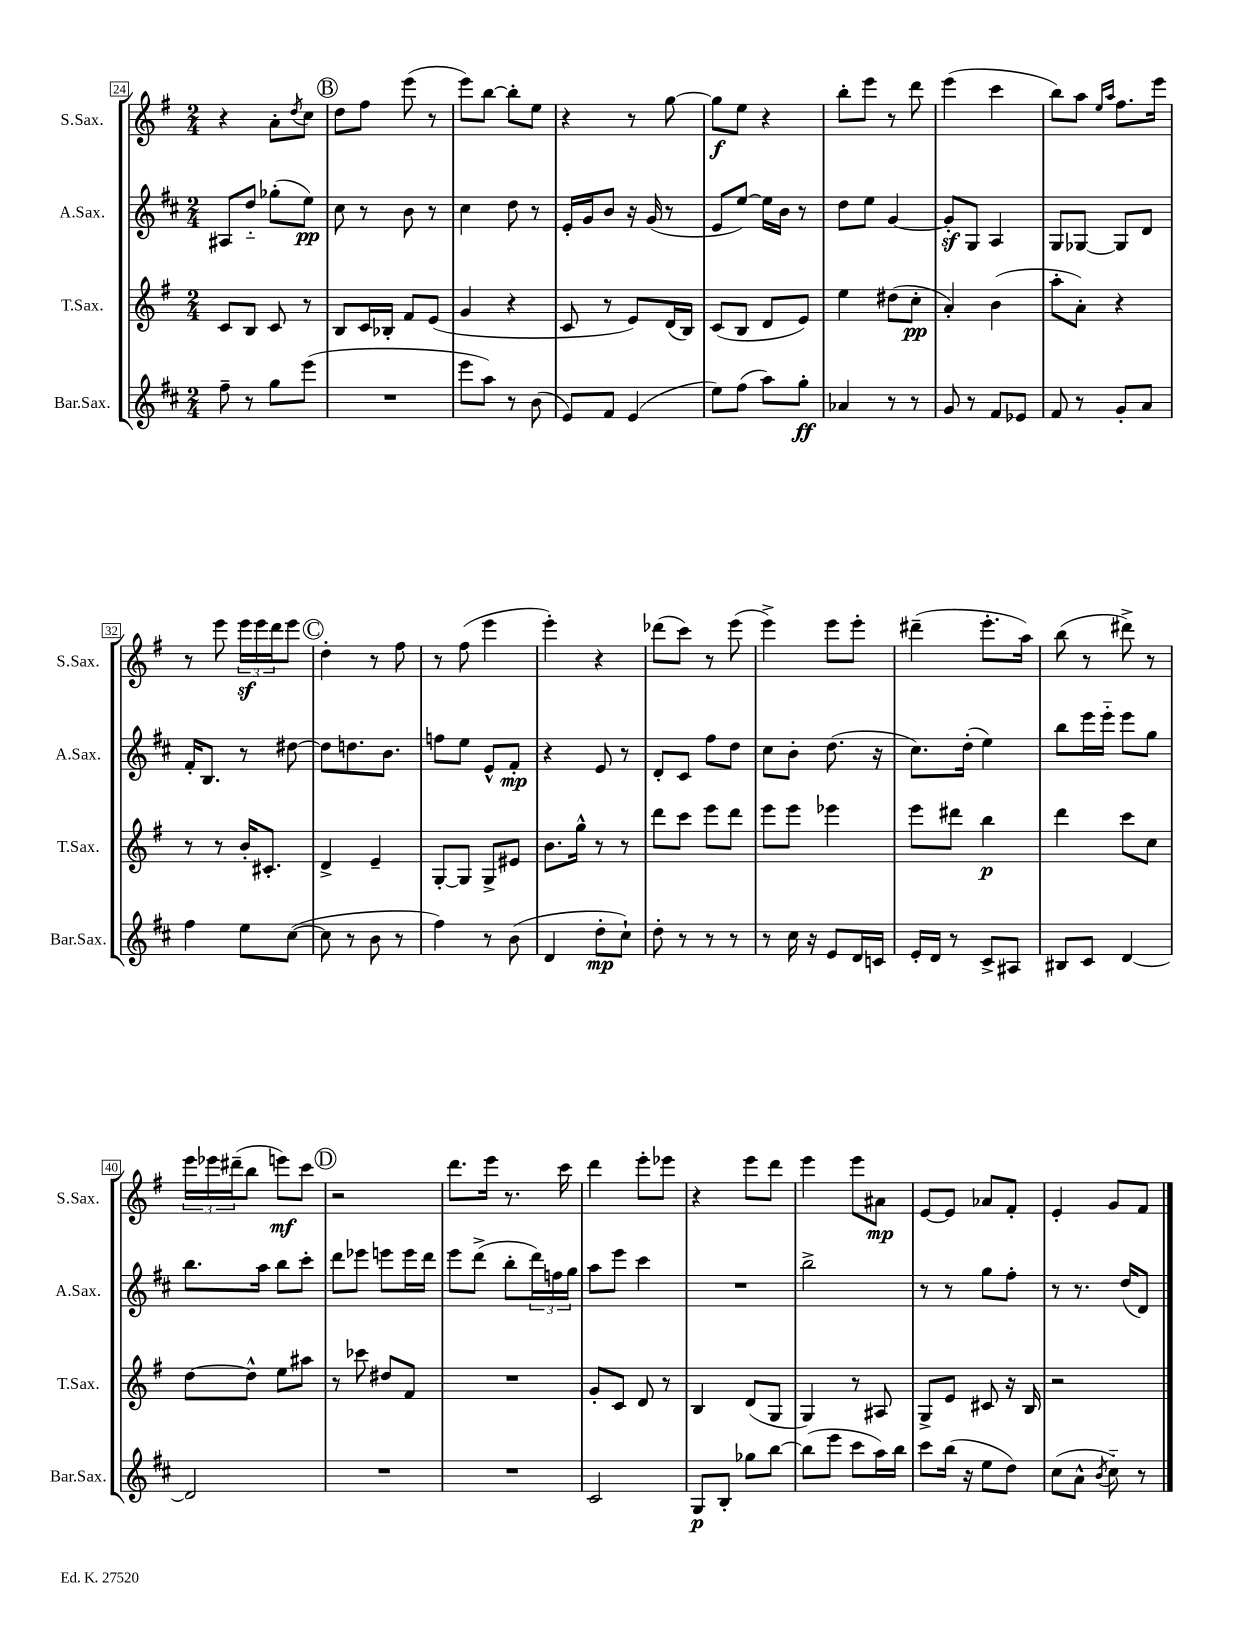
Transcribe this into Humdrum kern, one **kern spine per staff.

**kern	**dynam	**kern	**dynam	**kern	**dynam	**kern	**dynam
*part4	*part4	*part3	*part3	*part2	*part2	*part1	*part1
*staff4	*staff4	*staff3	*staff3	*staff2	*staff2	*staff1	*staff1
*I"Bar.Sax.	*	*I"T.Sax.	*	*I"A.Sax.	*	*I"S.Sax.	*
*I'Bar.Sax.	*	*I'T.Sax.	*	*I'A.Sax.	*	*I'S.Sax.	*
*clefG2	*	*clefG2	*	*clefG2	*	*clefG2	*
*k[f#c#]	*	*k[f#]	*	*k[f#c#]	*	*k[f#]	*
*M2/4	*	*M2/4	*	*M2/4	*	*M2/4	*
=24	=24	=24	=24	=24	=24	=24	=24
8ff#~\	.	8c/L	.	8A#X/L	.	4r	.
8r	.	8B/J	.	8dd/J	.	.	.
8gg\L	.	8c/	.	(8gg-X'\L	.	8a'\L	.
.	.	.	.	.	.	8qdd/	.
(8eee\J	.	8r	.	8ee\J)	pp	8cc\J	.
!!LO:REH:place=s1:t=B
=25	=25	=25	=25	=25	=25	=25	=25
2r	.	8B/L	.	8cc#\	.	8dd\L	.
.	.	16c/L	.	8r	.	8ff#\J	.
.	.	16B-X'/JJ	.	.	.	.	.
.	.	8f#/L	.	8b\	.	(8eee\	.
.	.	(8e/J	.	8r	.	8r	.
=26	=26	=26	=26	=26	=26	=26	=26
8eee\L	.	4g/	.	4cc#\	.	8eee\L)	.
8aa\J)	.	.	.	.	.	[8bb\J	.
8r	.	4r	.	8dd\	.	8bb'\L]	.
(8b\	.	.	.	8r	.	8ee\J	.
=27	=27	=27	=27	=27	=27	=27	=27
8e/L)	.	8c/	.	16e'/LL	.	4r	.
.	.	.	.	16g/J	.	.	.
8f#/J	.	8r	.	8b/J	.	.	.
(4e/	.	8e/L)	.	16r	.	8r	.
.	.	.	.	(16g/	.	.	.
.	.	(16d/L	.	8r	.	[8gg\	.
.	.	16B/JJ)	.	.	.	.	.
=28	=28	=28	=28	=28	=28	=28	=28
8ee\L)	.	(8c/L	.	8e/L	.	8gg\L]	f
(8ff#\J	.	8B/J	.	[8ee/J)	.	8ee\J	.
8aa\L)	.	8d/L	.	16ee\LL]	.	4r	.
.	.	.	.	16b\JJ	.	.	.
8gg'\J	ff	8e/J)	.	8r	.	.	.
=29	=29	=29	=29	=29	=29	=29	=29
4a-X/	.	4ee\	.	8dd\L	.	8bb'\L	.
.	.	.	.	8ee\J	.	8eee\J	.
8r	.	(8dd#X\L	.	[4g/	.	8r	.
8r	.	8cc'\J	pp	.	.	8ddd\	.
=30	=30	=30	=30	=30	=30	=30	=30
8g/	.	4a'/)	.	8gz'/L]	.	(4eee\	.
8r	.	.	.	8G/J	.	.	.
8f#/L	.	(4b\	.	4A/	.	4ccc\	.
8e-X/J	.	.	.	.	.	.	.
=31	=31	=31	=31	=31	=31	=31	=31
8f#/	.	8aa'\L	.	8G/L	.	8bb\L)	.
8r	.	8a'\J)	.	[8G-X/J	.	8aa\J	.
.	.	.	.	.	.	16qqee/LL	.
.	.	.	.	.	.	16qqaa/JJ	.
8g'/L	.	4r	.	8G-/L]	.	8.ff#\L	.
8a/J	.	.	.	8d/J	.	.	.
.	.	.	.	.	.	16eee\Jk	.
!!LO:LB:g=z
=32	=32	=32	=32	=32	=32	=32	=32
4ff#\	.	8r	.	16f#'/KL	.	8r	.
.	.	.	.	8.B/J	.	.	.
.	.	8r	.	.	.	8eee\	.
8ee\L	.	16b'/KL	.	8r	.	24eeez\LL	.
.	.	.	.	.	.	24eee\	.
.	.	8.c#X'/J	.	.	.	.	.
.	.	.	.	.	.	24ddd\J	.
([8cc#\J	.	.	.	[8dd#X\	.	8eee\J	.
!!LO:REH:place=s1:t=C
=33	=33	=33	=33	=33	=33	=33	=33
8cc#\]	.	4d^/	.	8dd#\L]	.	4dd'\	.
8r	.	.	.	8.ddn\	.	.	.
8b\	.	4e~/	.	.	.	8r	.
.	.	.	.	8.b\J	.	.	.
8r	.	.	.	.	.	8ff#\	.
=34	=34	=34	=34	=34	=34	=34	=34
4ff#\)	.	[8G'/L	.	8ffn\L	.	8r	.
.	.	8G/J]	.	8ee\J	.	(8ff#\	.
8r	.	8G^/L	.	8e^^/L	.	4eee\	.
(8b\	.	8e#X/J	.	8f#'/J	mp	.	.
=35	=35	=35	=35	=35	=35	=35	=35
4d/	.	8.b\L	.	4r	.	4eee'\)	.
.	.	16gg^^\Jk	.	.	.	.	.
8dd'\L	mp	8r	.	8e/	.	4r	.
8cc#`\J)	.	8r	.	8r	.	.	.
=36	=36	=36	=36	=36	=36	=36	=36
8dd'\	.	8ddd\L	.	8d'/L	.	(8ddd-X\L	.
8r	.	8ccc\J	.	8c#/J	.	8ccc\J)	.
8r	.	8eee\L	.	8ff#\L	.	8r	.
8r	.	8ddd\J	.	8dd\J	.	(8eee\	.
=37	=37	=37	=37	=37	=37	=37	=37
8r	.	8eee\L	.	8cc#\L	.	4eee^\)	.
16cc#\	.	8eee\J	.	8b'\J	.	.	.
16r	.	.	.	.	.	.	.
8e/L	.	4eee-X\	.	(8.dd\	.	8eee\L	.
16d/L	.	.	.	.	.	8eee'\J	.
16cn/JJ	.	.	.	16r	.	.	.
=38	=38	=38	=38	=38	=38	=38	=38
16e'/LL	.	8eee\L	.	8.cc#\L)	.	(4ddd#X~\	.
16d/JJ	.	.	.	.	.	.	.
8r	.	8ddd#X\J	.	.	.	.	.
.	.	.	.	(16dd'\Jk	.	.	.
8c#^/L	.	4bb\	p	4ee\)	.	8.eee'\L	.
8A#X/J	.	.	.	.	.	.	.
.	.	.	.	.	.	16aa\Jk)	.
=39	=39	=39	=39	=39	=39	=39	=39
8B#X/L	.	4ddd\	.	8bb\L	.	(8bb\	.
8c#/J	.	.	.	16eee\L	.	8r	.
.	.	.	.	16eee\JJ	.	.	.
[4d/	.	8ccc\L	.	8eee\L	.	8ddd#X^\)	.
.	.	8cc\J	.	8gg\J	.	8r	.
!!LO:LB:g=z
=40	=40	=40	=40	=40	=40	=40	=40
2d/]	.	[8dd\L	.	8.bb\L	.	24eee\LL	.
.	.	.	.	.	.	24eee-X\	.
.	.	.	.	.	.	(24ddd#X~\J	.
.	.	8dd^^\J]	.	.	.	8bb\J	.
.	.	.	.	16aa\Jk	.	.	.
.	.	8ee\L	.	8bb\L	.	8eeen\L)	mf
.	.	8aa#X\J	.	8ccc#'\J	.	8ccc\J	.
!!LO:REH:place=s1:t=D
=41	=41	=41	=41	=41	=41	=41	=41
2r	.	8r	.	8ddd\L	.	2r	.
.	.	8ccc-X\	.	8eee-X\J	.	.	.
.	.	8dd#X/L	.	8eeen\L	.	.	.
.	.	8f#/J	.	16eee\L	.	.	.
.	.	.	.	16ddd\JJ	.	.	.
=42	=42	=42	=42	=42	=42	=42	=42
2r	.	2r	.	8eee\L	.	8.ddd\L	.
.	.	.	.	(8ddd^\J	.	.	.
.	.	.	.	.	.	16eee\Jk	.
.	.	.	.	8bb'\L	.	8.r	.
.	.	.	.	24ddd\L)	.	.	.
.	.	.	.	24ffn\	.	.	.
.	.	.	.	.	.	16ccc\	.
.	.	.	.	24gg\JJ	.	.	.
=43	=43	=43	=43	=43	=43	=43	=43
2c#/	.	8g'/L	.	8aa\L	.	4ddd\	.
.	.	8c/J	.	8eee\J	.	.	.
.	.	8d/	.	4ccc#\	.	8eee'\L	.
.	.	8r	.	.	.	8eee-X\J	.
=44	=44	=44	=44	=44	=44	=44	=44
8G/L	p	4B/	.	2r	.	4r	.
8B'/J	.	.	.	.	.	.	.
8gg-X\L	.	(8d/L	.	.	.	8eee\L	.
[8bb\J	.	8G/J	.	.	.	8ddd\J	.
=45	=45	=45	=45	=45	=45	=45	=45
(8bb\L]	.	4G/)	.	2bb^\	.	4eee\	.
8eee\J	.	.	.	.	.	.	.
8ccc#\L	.	8r	.	.	.	8eee\L	.
16aa\L)	.	8A#X/	.	.	.	8a#X\J	mp
16bb\JJ	.	.	.	.	.	.	.
=46	=46	=46	=46	=46	=46	=46	=46
8ccc#\L	.	8G^/L	.	8r	.	[8e/L	.
(16bb\Jk	.	8e/J	.	8r	.	8e/J]	.
16r	.	.	.	.	.	.	.
8ee\L	.	8c#X/	.	8gg\L	.	8a-X/L	.
8dd\J)	.	16r	.	8ff#'\J	.	8f#'/J	.
.	.	16B/	.	.	.	.	.
=47	=47	=47	=47	=47	=47	=47	=47
(8cc#\L	.	2r	.	8r	.	4e'/	.
8a^^\J	.	.	.	8.r	.	.	.
8qb/	.	.	.	.	.	.	.
8cc#\)	.	.	.	.	.	8g/L	.
.	.	.	.	(16dd/KL	.	.	.
8r	.	.	.	8d/J)	.	8f#/J	.
==	==	==	==	==	==	==	==
*-	*-	*-	*-	*-	*-	*-	*-
